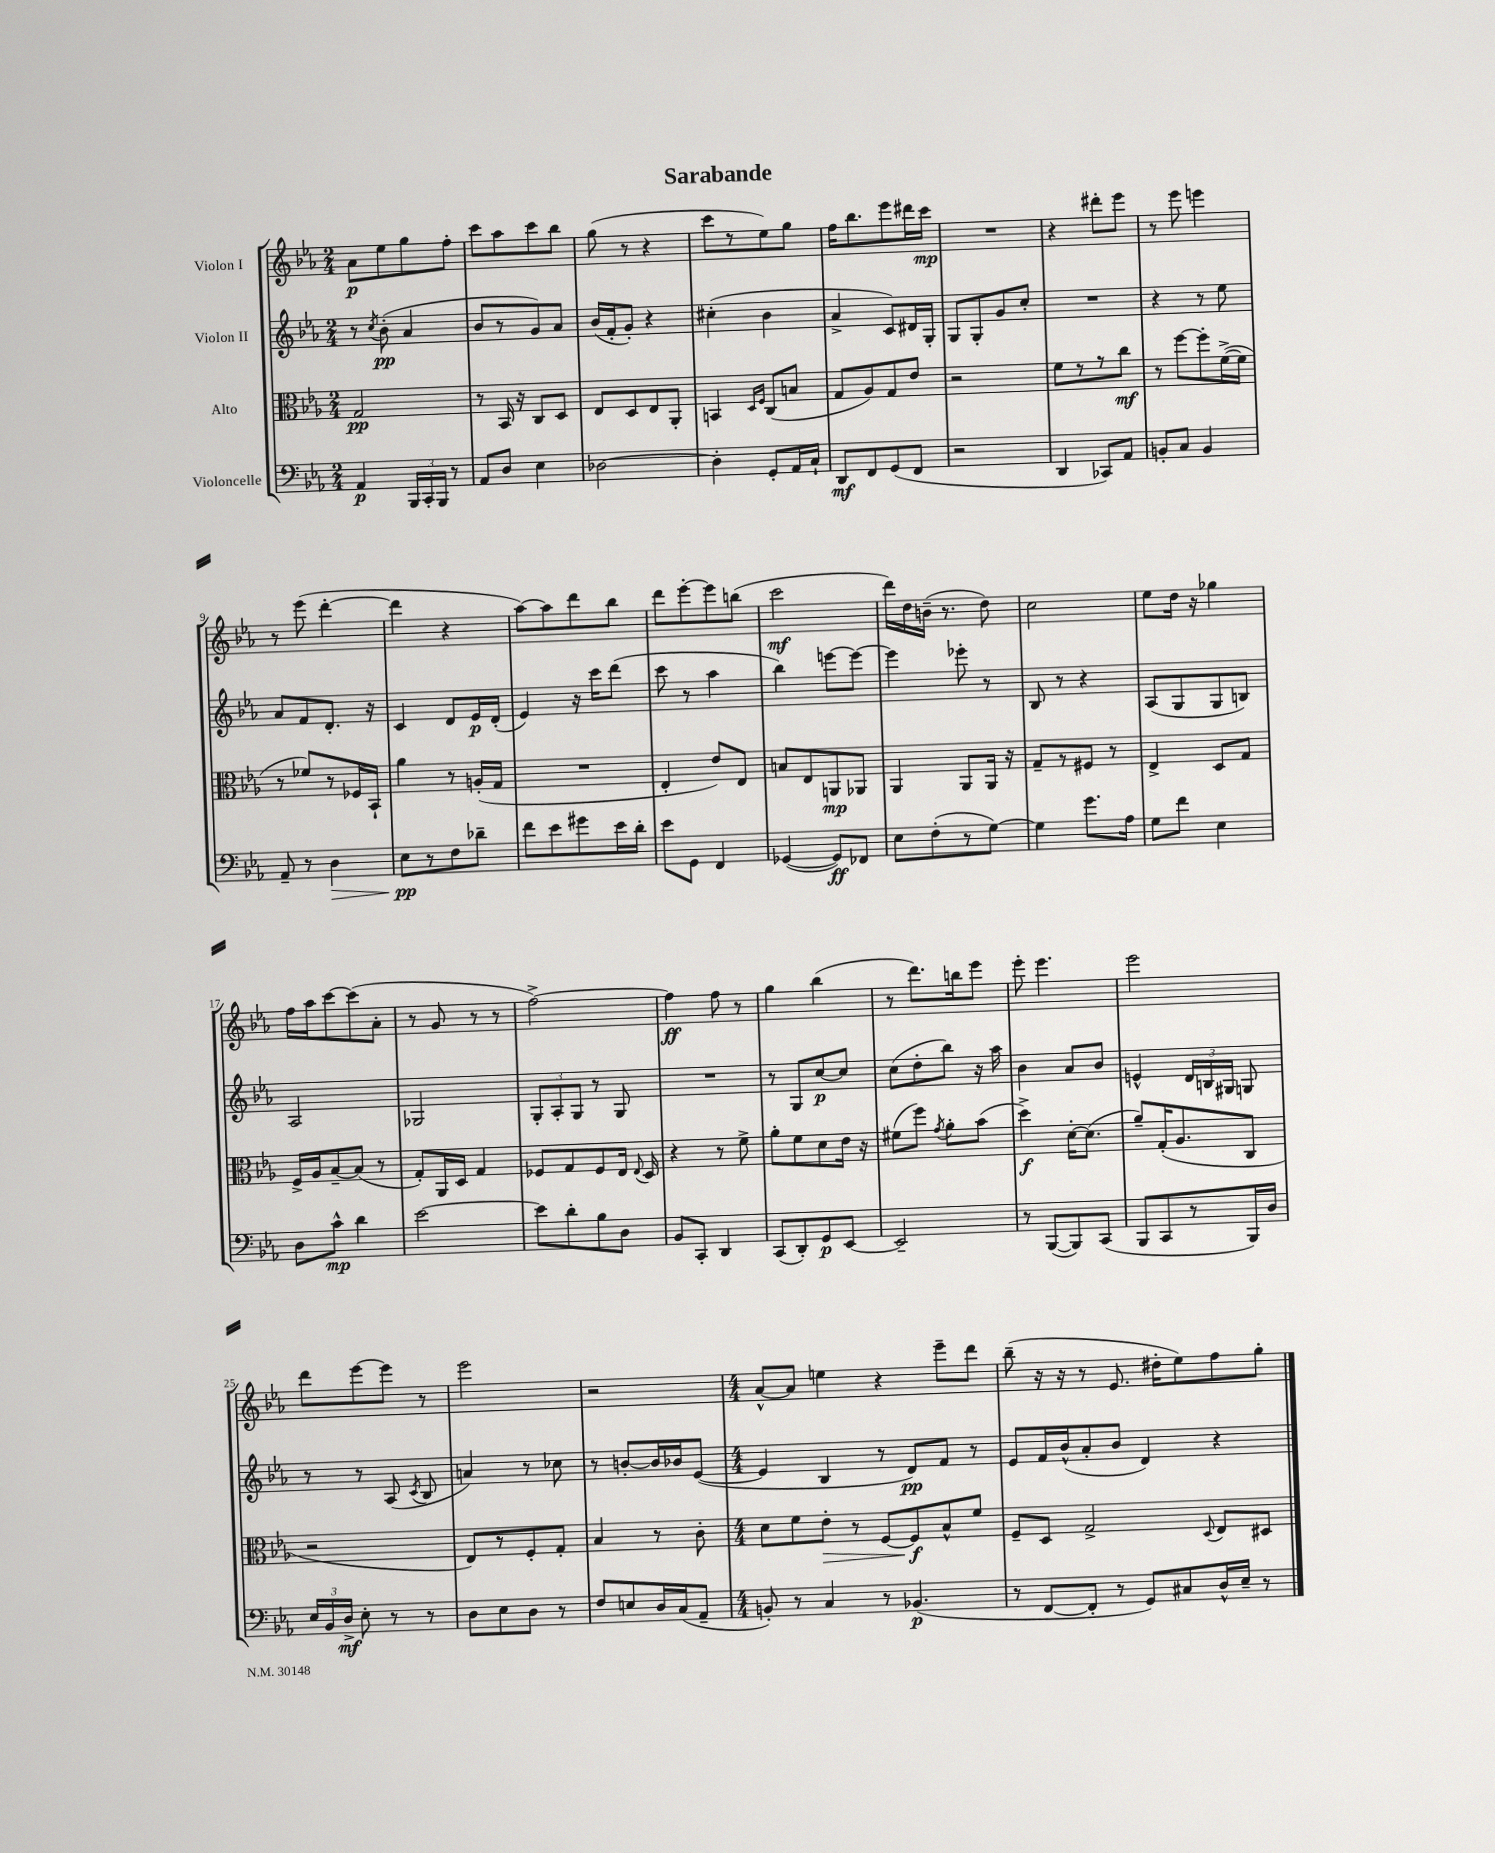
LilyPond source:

\header { title = "Sarabande" }
<<
\new StaffGroup <<
\new Staff = "s0" \with { instrumentName = "Violon I" } {
    \clef treble \key ees \major \numericTimeSignature \time 2/4
    \autoBeamOff aes'8[\p ees''8 g''8 f''8]-. |
    c'''8[ aes''8 c'''8 bes''8] |
    g''8( r8 r4 |
    c'''8[ r8 ees''8) g''8] |
    f''16[ bes''8. ees'''8 dis'''16 c'''16]\mp |
    R2 |
    r4 dis'''8[-. ees'''8] |
    r8 ees'''8 e'''4 |
    r8 ees'''8( d'''4~-. |
    d'''4 r4 |
    aes''8[~) aes''8 d'''8 bes''8] |
    d'''8[ ees'''8~-. ees'''8 b''8]( |
    c'''2\mf |
    d'''16[) d''16 b'16]--( r8. d''8) |
    c''2 |
    ees''8[ d''16] r16 ges''4 |
    f''16[ aes''16 c'''8~ c'''8( aes'8]-. |
    r8 g'8 r8 r8 |
    f''2~->) |
    f''4\ff f''8 r8 |
    g''4 bes''4( |
    r8 d'''8.[) b''16 ees'''8] |
    ees'''8-. ees'''4. |
    ees'''2 |
    d'''8[ ees'''8~ ees'''8] r8 |
    ees'''2 |
    r2 |
    \numericTimeSignature \time 4/4 aes'8[~-^ aes'8] e''4 r4 ees'''8[-- d'''8] |
    bes''8--( r16 r16 r8 ees'8. dis''16[-. ees''8) f''8 g''8]-. \bar "|." |
}
\new Staff = "s1" \with { instrumentName = "Violon II" } {
    \clef treble \key ees \major \numericTimeSignature \time 2/4
    \autoBeamOff r8 \acciaccatura { c''8 } bes'8-.\pp( aes'4 |
    bes'8[ r8 g'8) aes'8] |
    bes'16[( f'16-. g'8]-.) r4 |
    cis''4-.( bes'4 |
    aes'4-> c'8[) dis'16 g16]-. |
    g8[ g8-. g'8 c''8]-. |
    R2 |
    r4 r8 ees''8 |
    aes'8[ f'8 d'8.]-. r16 |
    c'4 d'8[ ees'16\p d'16]-.( |
    ees'4) r16 c'''16[ d'''8]( |
    c'''8 r8 aes''4 |
    bes''4) e'''8[~ e'''8]~ |
    e'''4 ees'''8-. r8 |
    bes8 r8 r4 |
    aes8[( g8 g8 b8]) |
    aes2 |
    ges2 |
    \tuplet 3/2 { g8[-. aes8-. g8] } r8 g8 |
    R2 |
    r8 g8[ c''8~\p c''8] |
    c''8[( d''8-. bes''8]) r16 aes''16 |
    bes'4 aes'8[ bes'8] |
    e'4-^ \tuplet 3/2 { d'16[ b16 gis16] } g8 |
    r8 r8 aes8( \acciaccatura { c'8 } bes8 |
    a'4) r8 ces''8 |
    r8 b'8[~-. b'16 bes'16 ees'8]~( |
    \numericTimeSignature \time 4/4 ees'4 bes4 r8 d'8[\pp) f'8] r8 |
    ees'8[ f'16 bes'16-^( aes'8-. bes'8] d'4) r4 \bar "|." |
}
\new Staff = "s2" \with { instrumentName = "Alto" } {
    \clef alto \key ees \major \numericTimeSignature \time 2/4
    \autoBeamOff g2\pp |
    r8 bes,16 r16 c8[ d8] |
    ees8[ d8 ees8 aes,8]-. |
    b,4 \grace { d16[ f16] } c8[( b8] |
    g8[ aes8) g8 ees'8] |
    r2 |
    f'8[ r8 r8 c''8]\mf |
    r8 f''8[~ f''8-. f'16~->( f'16] |
    r8 fes'8[) r8 fes16 bes,16]-! |
    aes'4 r8 a16[-.( g16] |
    R2 |
    ees4-. ees'8[) ees8] |
    b8[ ees8 a,8\mp aes,8] |
    aes,4 aes,8[ aes,16] r16 |
    g8[-- r8 fis8] r8 |
    ees4-> d8[ g8] |
    f16[-> aes16 bes8~-- bes8]( r8 |
    g8[-.) aes,16 d16] g4 |
    fes8[ g8 fes8 ees16] \appoggiatura { ees8 } d16 |
    r4 r8 f'8-> |
    aes'8[-. f'8 d'8 ees'16] r16 |
    fis'8[( f''8]) \acciaccatura { g'8 } aes'8[-. bes'8]( |
    d''4->\f) d'16[~-. d'8.]( |
    aes'8[--) g16-.( aes8. c8] |
    r2 |
    ees8[) r8 f8-. g8]-. |
    bes4 r8 c'8-. |
    \numericTimeSignature \time 4/4 d'8[ f'8 ees'8]-.\> r8 f8[~ f8\f\! bes8-^ f'8] |
    f8[-- d8] g2-> \appoggiatura { d8 } ees8[ dis8] \bar "|." |
}
\new Staff = "s3" \with { instrumentName = "Violoncelle" } {
    \clef bass \key ees \major \numericTimeSignature \time 2/4
    \autoBeamOff aes,4\p \tuplet 3/2 { bes,,16[ c,16-. bes,,16] } r8 |
    aes,8[ d8] ees4 |
    des2~ |
    des4-. g,8[-. aes,16 c16]-! |
    d,8[\mf f,8 g,8( f,8] |
    r2 |
    d,4 ces,8[) aes,8] |
    b,8[-. c8] b,4 |
    aes,8-- r8 d4\> |
    ees8[\pp\! r8 f8 des'8]-- |
    f'8[ ees'8 gis'8 ees'16 d'16]-. |
    ees'8[ g,8] f,4 |
    ges,4~( ges,8[\ff) fes,8] |
    ees8[ f8-.( r8 g8]~) |
    g4 g'8.[ aes16] |
    g8[ f'8] ees4 |
    d8[ c'8]-^\mp d'4 |
    ees'2~ |
    ees'8[ d'8-. bes8 d8] |
    bes,8[ c,8]-. d,4 |
    c,8[( d,8-.) g,8\p ees,8]~ |
    ees,2-- |
    r8 bes,,8[~( bes,,8) c,8]( |
    bes,,8[ c,8 r8 bes,,16) d16] |
    \tuplet 3/2 { ees16[ bes,16 d16]->\mf } ees8-. r8 r8 |
    d8[ ees8 d8] r8 |
    f8[ e8 d16 c16( aes,8]-- |
    \numericTimeSignature \time 4/4 b,8-.) r8 c4 r8 bes,4.\p( |
    r8 f,8[~ f,8]-. r8 g,8[) cis8 d16-^ ees16]-- r8 \bar "|." |
}
>>
>>
